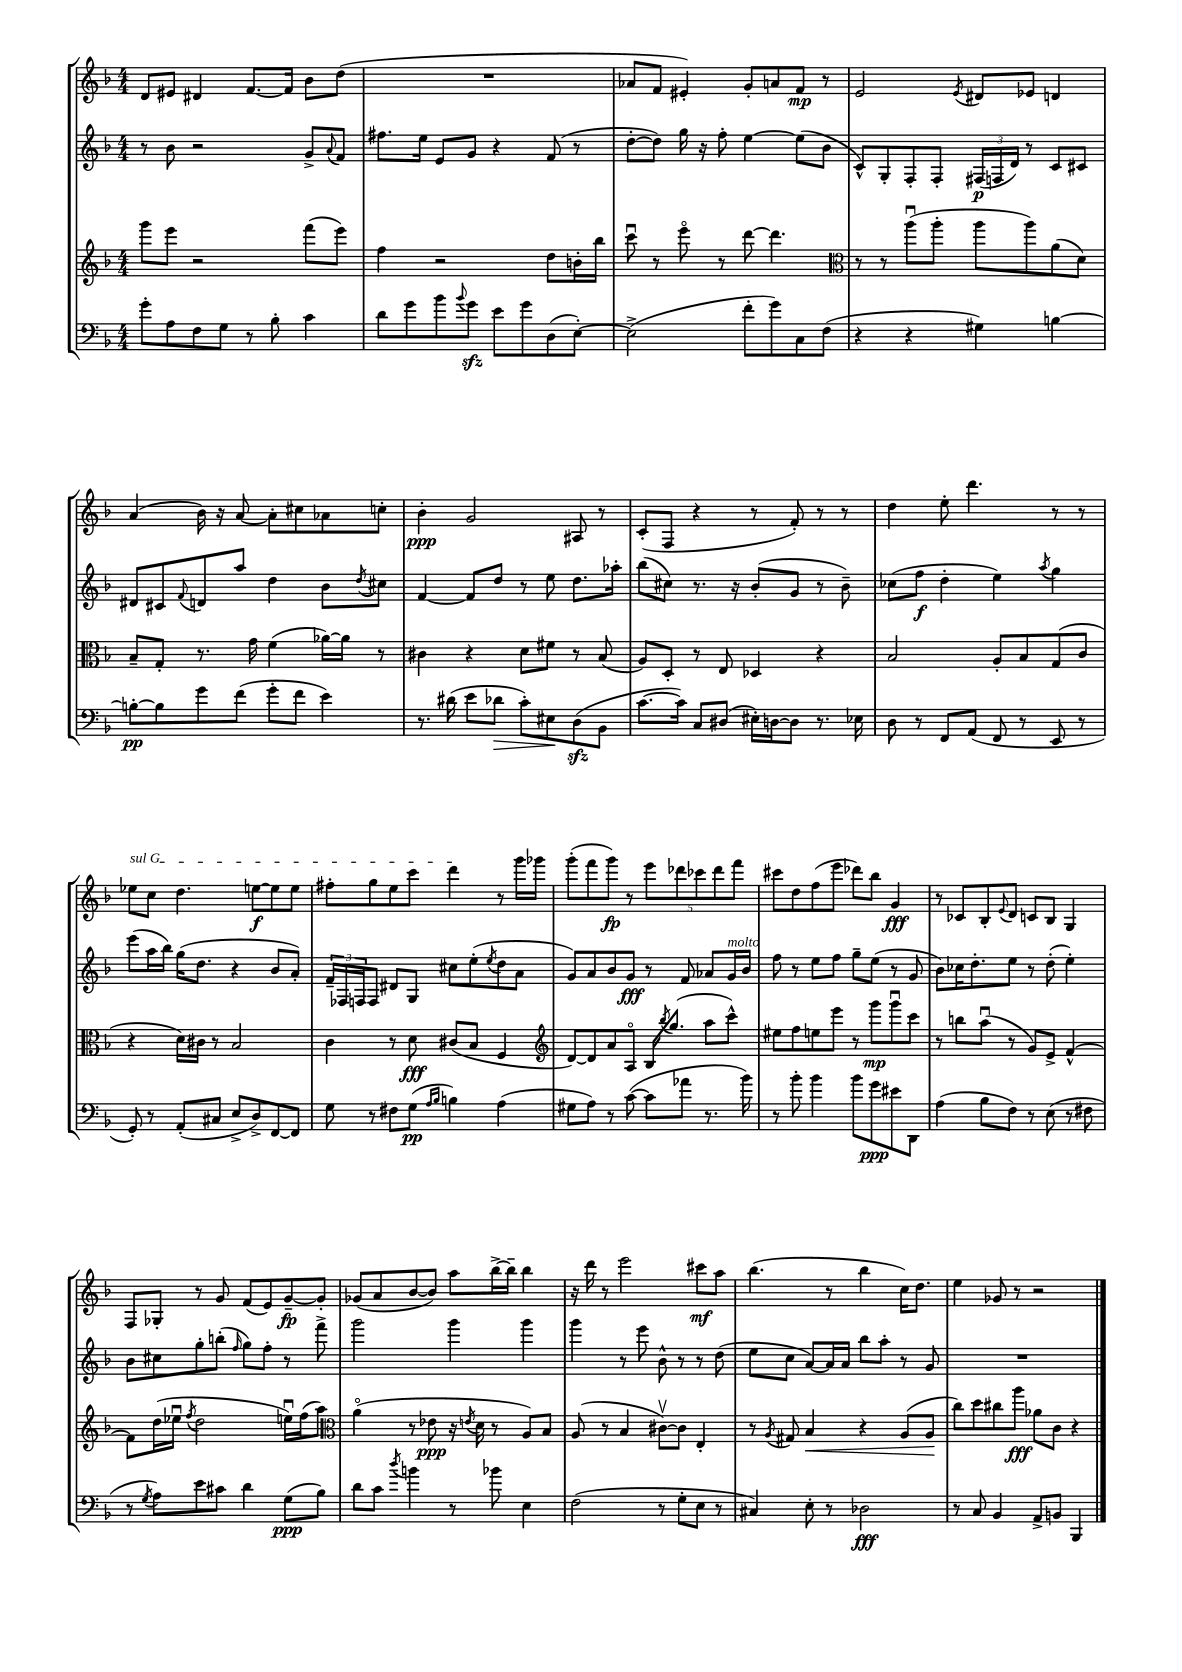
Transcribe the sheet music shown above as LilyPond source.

<<
\new StaffGroup <<
\new Staff = "s0" {
    \clef treble \key f \major \numericTimeSignature \time 4/4
    d'8 eis'8 dis'4 f'8.~ f'16 bes'8 d''8( |
    R1 |
    aes'8 f'8 eis'4-.) g'8-. a'8 f'8\mp r8 |
    e'2 \acciaccatura { e'8 } dis'8 ees'8 d'4 |
    a'4( bes'16) r16 a'8~ a'8-. cis''8 aes'8 c''8-. |
    bes'4-.\ppp g'2 ais8 r8 |
    c'8-.( f8 r4 r8 f'8-.) r8 r8 |
    d''4 e''8-. d'''4. r8 r8 |
    \once \override TextSpanner.bound-details.left.text = \markup { \italic "sul G" } ees''8\startTextSpan c''8 d''4. e''8~\f e''8 e''8 |
    fis''8-. g''8 e''8 c'''8 d'''4\stopTextSpan r8 g'''16 ges'''16 |
    g'''8-.( f'''8 g'''8\fp) r8 \tuplet 5/4 { e'''8 des'''8 ces'''8 des'''8 f'''8 } |
    cis'''8 d''8 f''8( e'''8 des'''8) bes''8 g'4\fff |
    r8 ces'8 bes8-. \appoggiatura { e'8 } d'8 c'8 bes8 g4 |
    f8 ges8-. r8 g'8 f'8( e'8) g'8~--\fp g'8-. |
    ges'8( a'8 bes'8~ bes'8) a''8 bes''16~-> bes''16-- bes''4 |
    r16 d'''16 r8 e'''2 cis'''8\mf a''8 |
    bes''4.( r8 bes''4 c''16) d''8. |
    e''4 ges'8 r8 r2 \bar "|." |
}
\new Staff = "s1" {
    \clef treble \key f \major \numericTimeSignature \time 4/4
    r8 bes'8 r2 g'8-> \appoggiatura { a'8 } f'8 |
    fis''8. e''16 e'8 g'8 r4 f'8( r8 |
    d''8~-. d''8) g''16 r16 f''8-. e''4~ e''8( bes'8 |
    c'8-^) g8-. f8-. f8-. \tuplet 3/2 { fis16\p( f16 d'16) } r8 c'8 cis'8 |
    dis'8 cis'8 \appoggiatura { f'8 } d'8 a''8 d''4 bes'8 \acciaccatura { d''8 } cis''8 |
    f'4~ f'8 d''8 r8 e''8 d''8. aes''16-. |
    bes''8( cis''8) r8. r16 bes'8-.( g'8 r8 bes'8--) |
    ces''8( f''8\f d''4-. e''4) \acciaccatura { a''8 } g''4 |
    e'''8( a''16 bes''16) g''16( d''8. r4 bes'8 a'8-.) |
    \tuplet 3/2 { f'16-- fes16 f16 } f8 dis'8 g8 cis''8 e''8-.( \acciaccatura { e''8 } d''8 a'8 |
    g'8) a'8 bes'8 g'8\fff r8 f'8 aes'8 g'16^\markup { \italic "molto" } bes'16 |
    f''8 r8 e''8 f''8 g''8-- e''8( r8 g'8 |
    bes'8) ces''16 d''8.-. e''8 r8 d''8-.( e''4-.) |
    bes'8 cis''8 g''8-. b''8-.( \grace { f''16 } g''8) f''8-. r8 f'''8-> |
    g'''2 g'''4 g'''4 |
    g'''4 r8 e'''8 bes'8-^ r8 r8 d''8( |
    e''8 c''8 a'8~) a'16 a'16 bes''8 a''8-. r8 g'8 |
    R1 \bar "|." |
}
\new Staff = "s2" {
    \clef treble \key f \major \numericTimeSignature \time 4/4
    g'''8 e'''8 r2 f'''8( e'''8) |
    f''4 r2 d''8 b'16-. bes''16 |
    c'''8\downbow r8 e'''8\flageolet r8 d'''8~ d'''4. |
    \clef alto r8 r8 a''8\downbow( a''8-. a''8 a''8) a'8( d'8) |
    bes8-- g8-. r8. g'16 f'4( aes'16~) aes'16 r8 |
    cis'4 r4 d'8 fis'8 r8 bes8( |
    a8) d8-. r8 e8 des4 r4 |
    bes2 a8-. bes8 g8( c'8 |
    r4 d'16) cis'16 r8 bes2 |
    c'4 r8 d'8\fff cis'8( bes8 f4 |
    \clef treble d'8~) d'8 a'8 a8\flageolet bes16 \acciaccatura { bes''8 } g''8.( a''8 c'''8-^) |
    eis''8 f''8 e''8 e'''8 r8 g'''8\mp g'''8\downbow c'''8 |
    r8 b''8 a''8\downbow( r8 g'8) e'8-> f'4~-^ |
    f'8 d''16( ees''16\downbow \acciaccatura { f''8 } d''2 e''16\downbow) f''16( a''8) |
    \clef alto a'4\flageolet( r8 ees'8\ppp r16 \acciaccatura { e'8 } d'16 r8 a8) bes8 |
    a8( r8 bes4 cis'8~\upbow) cis'8 e4-. |
    r8 \acciaccatura { a8 } gis8 bes4\< r4 a8( a8\! |
    c''8) d''8 cis''8 a''8\fff aes'8 c'8 r4 \bar "|." |
}
\new Staff = "s3" {
    \clef bass \key f \major \numericTimeSignature \time 4/4
    g'8-. a8 f8 g8 r8 bes8-. c'4 |
    d'8 g'8 bes'8 \appoggiatura { bes'8 } g'8\sfz e'8 g'8 d8( e8~-.) |
    e2->( f'8-. g'8) c8 f8( |
    r4 r4 gis4) b4~ |
    b8~-.\pp b8 g'8 f'8( g'8-. f'8 e'4) |
    r8. dis'16( e'8 des'8\> c'8-.) eis8\! d8\sfz( bes,8 |
    c'8.~ c'16) c8 dis8( eis16-.) d16~ d8 r8. ees16 |
    d8 r8 f,8 a,8( f,8 r8 e,8 r8 |
    g,8-.) r8 a,8-.( cis8 e8-> d8->) f,8~ f,8 |
    g8 r8 fis8 g8\pp( \grace { a16 bes16 } b4) a4( |
    gis8 a8) r8 c'8~( c'8 aes'8 r8. bes'16) |
    r8 bes'8-. bes'4 bes'8 g'8\ppp eis'8 d,8 |
    a4( bes8 f8) r8 e8( r8 fis8 |
    r8 \acciaccatura { g8 } a8) e'8 cis'8 d'4 g8\ppp( bes8) |
    d'8 c'8 \acciaccatura { d''8 } b'4 r8 bes'8 e4 |
    f2( r8 g8-. e8 r8 |
    cis4) e8-. r8 des2\fff |
    r8 c8 bes,4 a,8-> b,8 bes,,4 \bar "|." |
}
>>
>>
\layout { \context { \Score \remove "Bar_number_engraver" } }
